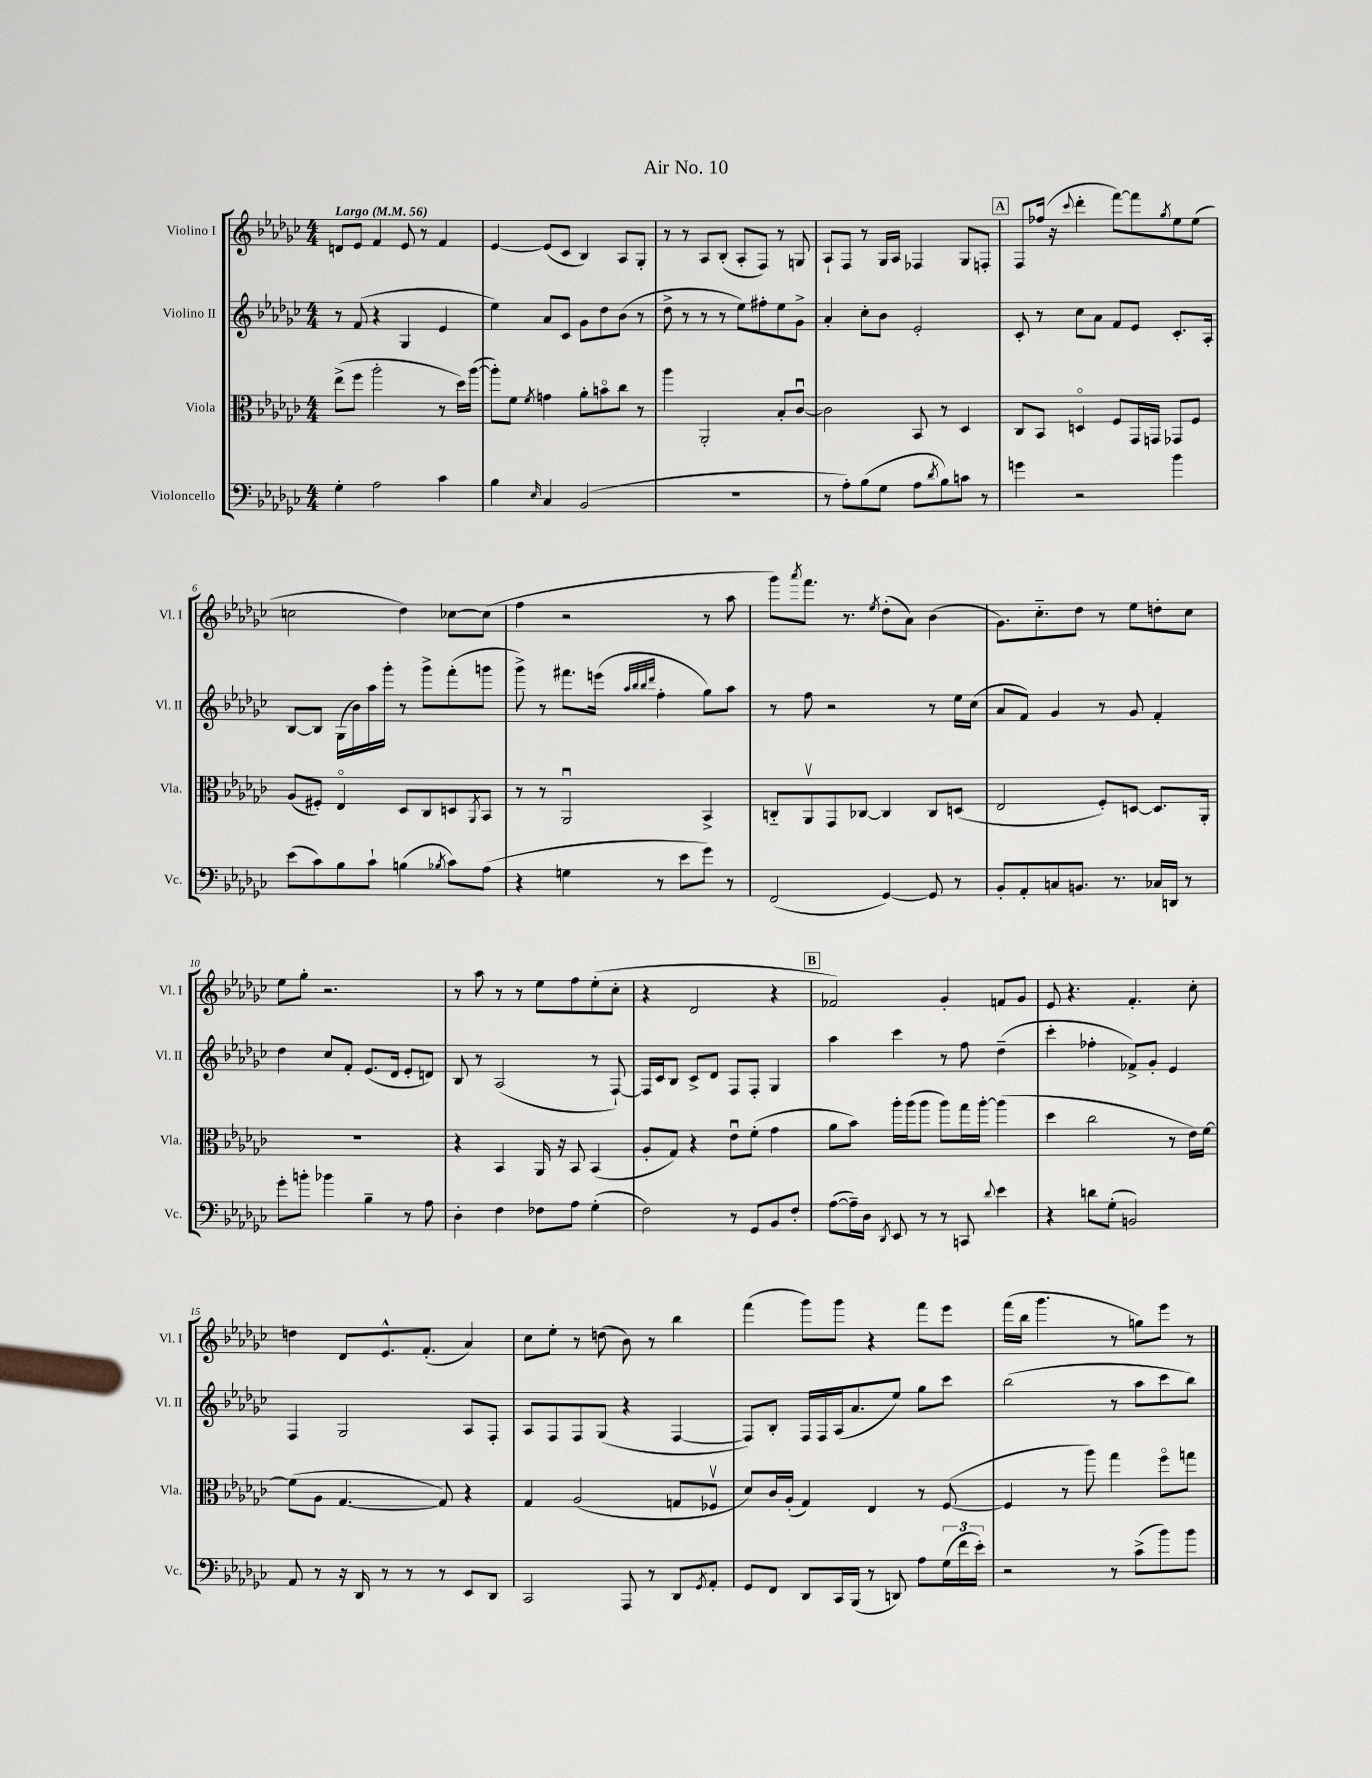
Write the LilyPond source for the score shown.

\header { title = "Air No. 10" }
<<
\new StaffGroup <<
\new Staff = "s0" \with { instrumentName = "Violino I" shortInstrumentName = "Vl. I" } {
    \clef treble \key ges \major \numericTimeSignature \time 4/4 \tempo "Largo" 4 = 56
    d'8 ees'8 f'4 ees'8 r8 f'4 |
    ees'4~ ees'8( ces'8 bes4) aes8 ges8-. |
    r8 r8 aes8 bes8-.( aes8-. f8) r8 g8 |
    aes8-! f8 r8 ges16 aes16 fes4 ges8 f8-. |
    \mark \markup { \box "A" } f8 fes''16( r16 \appoggiatura { ces'''8 } des'''4-. f'''8~) f'''8 \acciaccatura { ges''8 } ees''8 ees''8( |
    c''2 des''4) ces''8~ ces''8( |
    f''4 r2 r8 aes''8 |
    ges'''8) \acciaccatura { aes'''8 } f'''8. r8. \acciaccatura { ees''8 } des''8-.( aes'8) bes'4( |
    ges'8.) ces''8.-_ des''8 r8 ees''8 d''8-. ces''8 |
    ees''8 ges''8-. r2. |
    r8 aes''8 r8 r8 ees''8 f''8 ees''8-.( ces''8-. |
    r4 des'2 r4 |
    \mark \markup { \box "B" } fes'2) ges'4-. f'8 ges'8 |
    ees'8 r4. f'4.-. ces''8-. |
    d''4 des'8 ees'8.-^ f'8.-.( aes'4) |
    ces''8 ees''8-. r8 d''8( bes'8) r8 bes''4 |
    f'''4( ges'''8) ges'''8 r4 f'''8 ees'''8 |
    f'''16( bes''16 ges'''4. r8 g''8) ees'''8 r8 \bar "|." |
}
\new Staff = "s1" \with { instrumentName = "Violino II" shortInstrumentName = "Vl. II" } {
    \clef treble \key ges \major \numericTimeSignature \time 4/4
    r8 f'8( r4 ges4 ees'4 |
    ees''4) aes'8 ces'8 ges'8 des''8 bes'8( r8 |
    des''8-> r8 r8 r8 ees''8) fis''8-. ees''8 ges'8-> |
    aes'4-. ces''8-. bes'8 ees'2-. |
    \mark \markup { \box "A" } ces'8-. r8 ces''8 aes'8 f'8 ees'8 ces'8.-. aes16-. |
    bes8~ bes8 ges16( bes'16) aes''16 ges'''16-. r8 ges'''8-> f'''8-.( g'''8 |
    ges'''8->) r8 fis'''8. e'''16( \grace { aes''32 bes''32 bes''32 des'''32 } f''4-. ges''8) aes''8 |
    r8 f''8 r2 r8 ees''16 ces''16( |
    aes'8 f'8) ges'4 r8 ges'8 f'4-. |
    des''4 ces''8 f'8-. ees'8.( des'16 ees'8-. d'8) |
    bes8 r8 aes2( r8 f8~-!) |
    f16 ces'16 bes8 ces'8-> des'8 f8 f8-. ges4 |
    \mark \markup { \box "B" } aes''4 ces'''4 r8 f''8 des''4--( |
    ces'''4-. fes''4-. fes'8->) ges'8-. ees'4 |
    f4 ges2 aes8 f8-. |
    aes8 f8 f8 ges8( r4 f4~ |
    f8) bes8-. f16 f16 aes16( aes'8. ees''8) ges''8 ces'''8 |
    bes''2( r8 aes''8 ces'''8 bes''8) \bar "|." |
}
\new Staff = "s2" \with { instrumentName = "Viola" shortInstrumentName = "Vla." } {
    \clef alto \key ges \major \numericTimeSignature \time 4/4
    ees''8->( f''8 aes''2-. r8 des''16) aes''16~( |
    aes''8-.) f'8 \acciaccatura { f'8 } g'4 aes'8-. b'8\flageolet ces''8 r8 |
    aes''4 aes,2-. bes8-. ces'8~\downbow |
    ces'2 bes,8 r8 des4 |
    \mark \markup { \box "A" } ces8 bes,8 d4\flageolet f8 ges,16 g,16 ges,8 f8 |
    aes8( fis8-.) ees4\flageolet des8 ces8 d8 \acciaccatura { aes,8 } bes,8 |
    r8 r8 aes,2\downbow bes,4-> |
    c8-_ aes,8\upbow ges,8 ces8~ ces4 ces8 d8( |
    ees2 f8-.) d8~ d8. aes,16-. |
    R1 |
    r4 bes,4 aes,16 r16 bes,8 bes,4( |
    aes8-. ges8) r4 ees'8\downbow f'8-.( ges'4 |
    \mark \markup { \box "B" } aes'8 bes'8) aes''16-. aes''16( aes''8 aes''8) ges''16 aes''16~-. aes''4( |
    des''4 ces''2 r8 ees'16) f'16~ |
    f'8( aes8 ges4.~ ges8) r4 |
    ges4 aes2( g8 fes8\upbow |
    des'8) ces'16 aes16-.( ges4) ees4 r8 f8~( |
    f4 r8 aes''8) ges''4 f''8\flageolet g''8 \bar "|." |
}
\new Staff = "s3" \with { instrumentName = "Violoncello" shortInstrumentName = "Vc." } {
    \clef bass \key ges \major \numericTimeSignature \time 4/4
    ges4-. aes2 ces'4 |
    bes4 \grace { ees16 } ces4 bes,2( |
    R1 |
    r8 aes8-.) bes8( ges8 aes8 \acciaccatura { des'8 } bes8) c'8 r8 |
    \mark \markup { \box "A" } g'4 r2 bes'4 |
    ees'8( ces'8) bes8 ces'8-! b4( \acciaccatura { bes8 } ces'8) aes8( |
    r4 g4 r8 ees'8 ges'8) r8 |
    f,2( ges,4~) ges,8 r8 |
    bes,8-. aes,8-. c8 b,8. r8. ces16 d,16 r8 |
    ges'8-. b'8-. bes'4 bes4-- r8 aes8 |
    des4-. f4 fes8 aes8 ges4-.( |
    f2) r8 ges,8 bes,8 f8-. |
    \mark \markup { \box "B" } aes8~( aes16--) des16 \acciaccatura { des,8 } ees,8 r8 r8 c,8 \appoggiatura { des'8 } ees'4 |
    r4 d'8 ges8-.( b,2) |
    aes,8 r8 r16 des,16 r8 r8 r8 ees,8 des,8 |
    ces,2 aes,,8 r8 des,8 \acciaccatura { ges,8 } aes,8-. |
    ges,8 f,8 des,8 ces,16 bes,,16( r8 d,8) aes8 \tuplet 3/2 { ges16( f'16 ees'16-.) } |
    r2 r8 ces'8->( bes'8) bes'8 \bar "|." |
}
>>
>>
